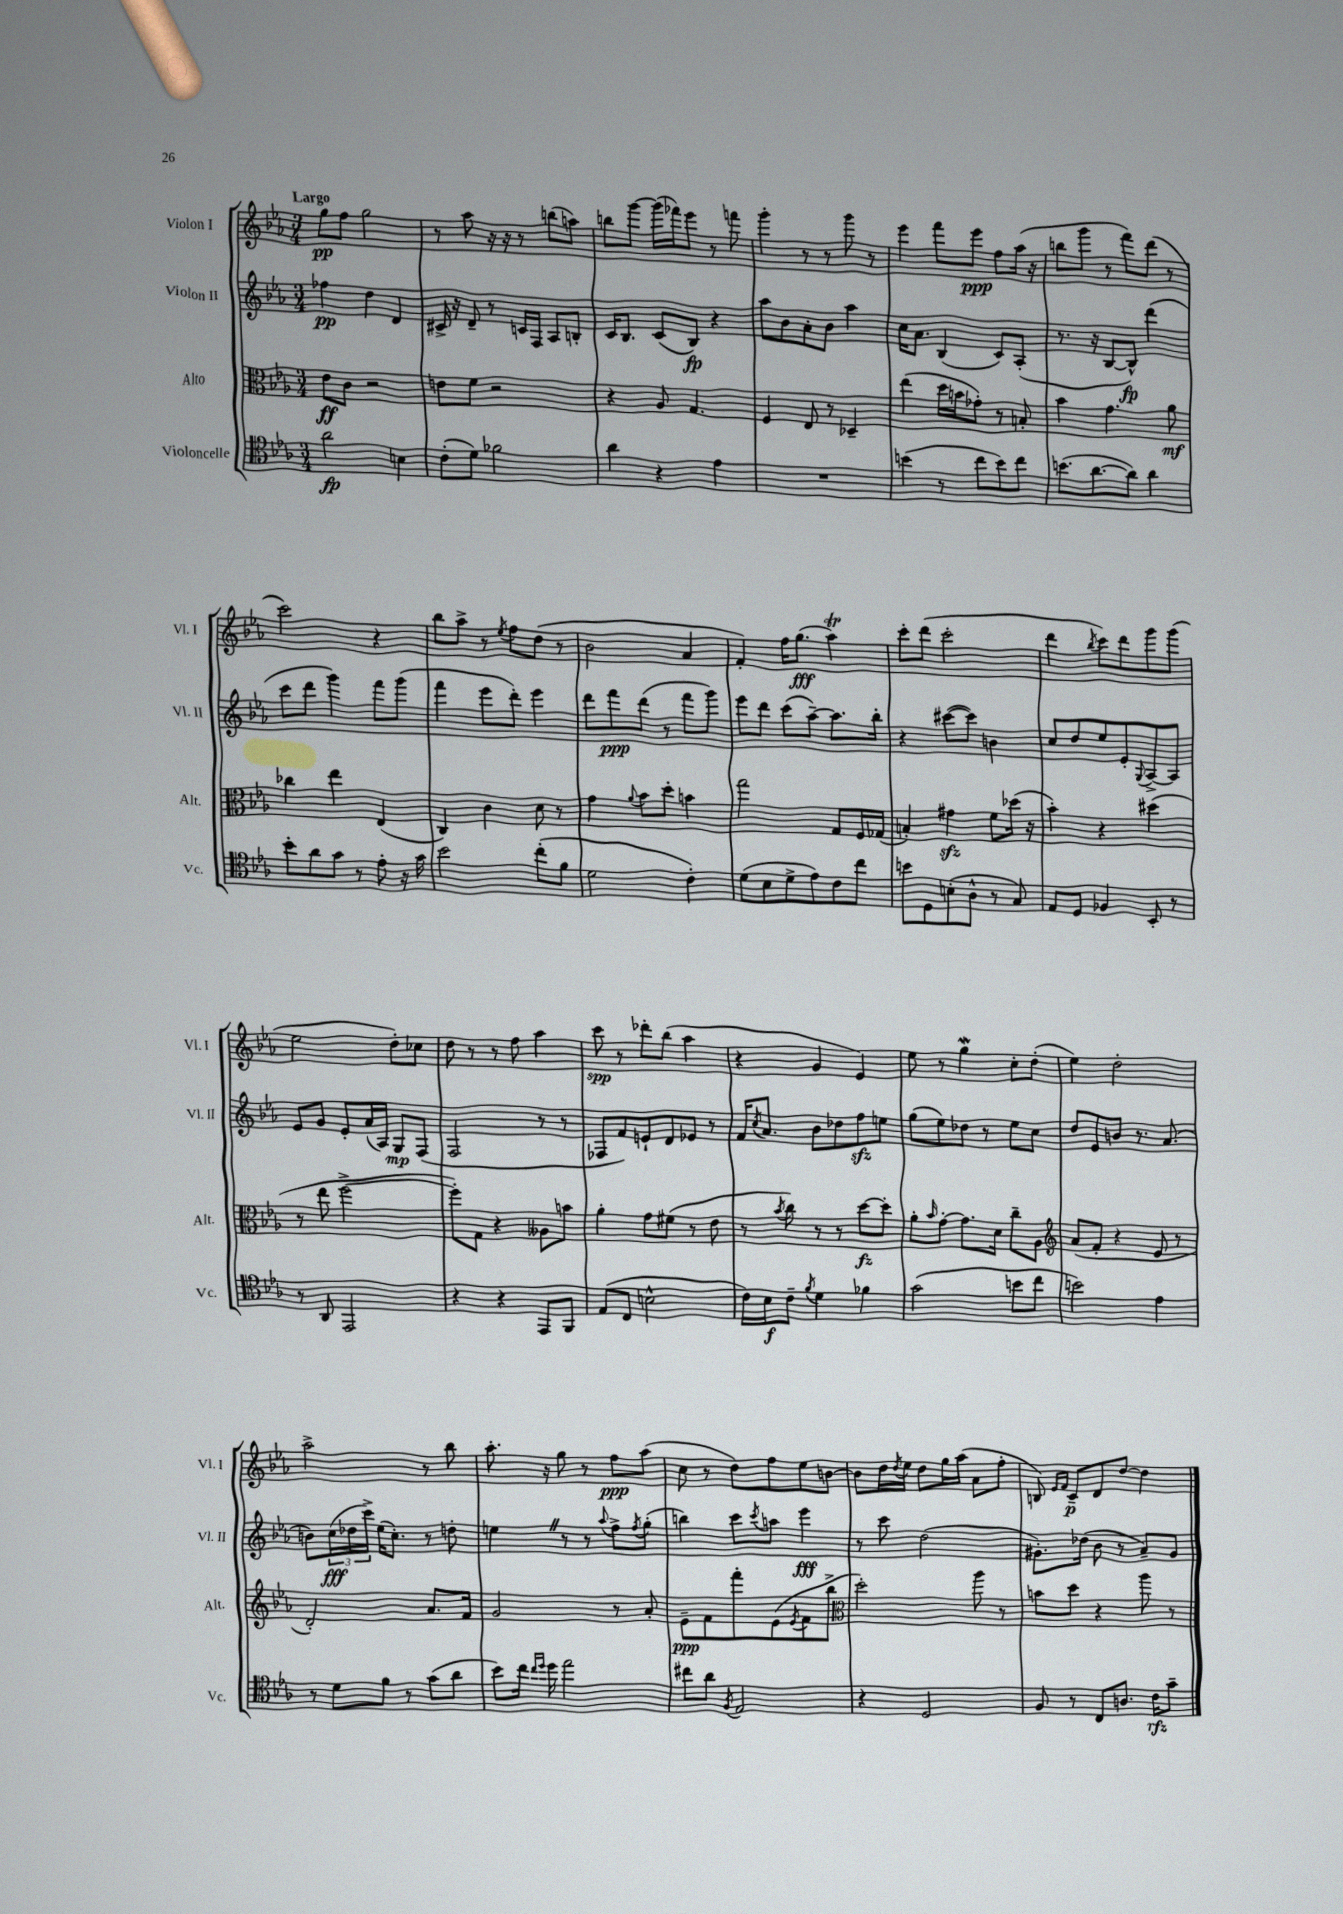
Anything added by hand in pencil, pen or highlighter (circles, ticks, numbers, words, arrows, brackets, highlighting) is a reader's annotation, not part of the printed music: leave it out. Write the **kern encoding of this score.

**kern	**dynam	**kern	**dynam	**kern	**dynam	**kern	**dynam
*part4	*part4	*part3	*part3	*part2	*part2	*part1	*part1
*staff4	*staff4	*staff3	*staff3	*staff2	*staff2	*staff1	*staff1
*I"Violoncelle	*	*I"Alto	*	*I"Violon II	*	*I"Violon I	*
*I'Vc.	*	*I'Alt.	*	*I'Vl. II	*	*I'Vl. I	*
*clefC4	*	*clefC3	*	*clefG2	*	*clefG2	*
*k[b-e-a-]	*	*k[b-e-a-]	*	*k[b-e-a-]	*	*k[b-e-a-]	*
*M3/4	*	*M3/4	*	*M3/4	*	*M3/4	*
=1	=1	=1	=1	=1	=1	=1	=1
!	!	!	!	!	!	!LO:TX:a:B:t=Largo	!
2a-\	fp	8e-\L	ff	4ff-X\	pp	8gg\L	pp
.	.	8c\J	.	.	.	8ff\J	.
.	.	2r	.	4dd\	.	2gg\	.
4Bn\	.	.	.	4d/	.	.	.
=2	=2	=2	=2	=2	=2	=2	=2
(8c'\L	.	8en\L	.	16c#X^/	.	8r	.
.	.	.	.	16r	.	.	.
8d\J)	.	8f\J	.	8d~/	.	8aa-\	.
2f-X\	.	2r	.	8r	.	16r	.
.	.	.	.	.	.	16r	.
.	.	.	.	16cn/LL	.	8r	.
.	.	.	.	16F/JJ	.	.	.
.	.	.	.	8A-/L	.	(8bbn\L	.
.	.	.	.	8Bn'/J	.	8aan\J)	.
=3	=3	=3	=3	=3	=3	=3	=3
4a-\	.	4r	.	16c/KL	.	8bbn\L	.
.	.	.	.	8.B-/J	.	.	.
.	.	.	.	.	.	[8ggg\J	.
4r	.	8A-/	.	(8c/L	.	(16ggg\LL]	.
.	.	.	.	.	.	16fff-X\J)	.
.	.	4.G/	.	8B-/J)	fp	8eee-\J	.
4e-\	.	.	.	4r	.	8r	.
.	.	.	.	.	.	8fffn\	.
=4	=4	=4	=4	=4	=4	=4	=4
2.r	.	4F/	.	8aa-\L	.	4ggg'\	.
.	.	.	.	8b-\	.	.	.
.	.	8E-/	.	8a-'\	.	8r	.
.	.	8r	.	8b-\J	.	8r	.
.	.	4D-X~/	.	4aa-\	.	8ggg\	.
.	.	.	.	.	.	8r	.
=5	=5	=5	=5	=5	=5	=5	=5
(4bn\	.	(4ee-\	.	16cc\KL	.	4eee-\	.
.	.	.	.	8.a-\J	.	.	.
8r	.	16dd\LL	.	(4B-/	.	8fff\L	.
.	.	16bn\J	.	.	.	.	.
8cc\L	.	8g-X'\J)	.	.	.	8eee-\J	ppp
8b\)	.	8r	.	8c/L)	.	8ff\L	.
8cc\J	.	8Bn'/	.	(8A-'/J	.	(16aa-\Jk	.
.	.	.	.	.	.	16r	.
=6	=6	=6	=6	=6	=6	=6	=6
(8.bn\L	.	4b-\	.	8.r	.	8bbn\L	.
.	.	.	.	.	.	8ggg\J	.
[8.a-\	.	.	.	16r	.	.	.
.	.	4.g\	.	[8B-/L	.	8r	.
8a-\J])	.	.	.	8B-^^/J])	fp	8fff\L)	.
4a-\	.	.	.	(4ddd\	.	(8ddd\J	.
.	.	8a-\	mf	.	.	8r	.
!!LO:LB:g=z
=7	=7	=7	=7	=7	=7	=7	=7
8b-'\L	.	4cc-X\	.	8ccc\L	.	2ccc\)	.
8a-\	.	.	.	8ddd\J	.	.	.
8g\J	.	4ee-\	.	4ggg\)	.	.	.
8r	.	.	.	.	.	.	.
8e-'\	.	(4E-/	.	8fff\L	.	4r	.
16r	.	.	.	(8ggg\J	.	.	.
16g\	.	.	.	.	.	.	.
=8	=8	=8	=8	=8	=8	=8	=8
2b-\	.	4C/)	.	4fff\	.	8bb-\L	.
.	.	.	.	.	.	8aa-^\J	.
.	.	4c\	.	8eee-\L	.	8r	.
.	.	.	.	.	.	8qee-/	.
.	.	.	.	8ddd'\J)	.	8ff\L	.
(8cc'\L	.	8d\	.	4eee-\	.	(8dd\J	.
8f\J	.	8r	.	.	.	8r	.
=9	=9	=9	=9	=9	=9	=9	=9
2d\	.	4g\	.	8ddd\L	.	2b-\	.
.	.	.	.	8fff\	ppp	.	.
.	.	8qqa-/	.	.	.	.	.
.	.	8b-\L	.	(8ddd\J	.	.	.
.	.	8dd'\J	.	8r	.	.	.
4c'\)	.	4bn\	.	8fff\L	.	4a-/	.
.	.	.	.	8ggg\J)	.	.	.
=10	=10	=10	=10	=10	=10	=10	=10
(8d\L	.	2gg\	.	8eee-\L	.	4f'/)	.
8B-\	.	.	.	8ddd\J	.	.	.
8d^\	.	.	.	(8ccc\L	.	16ff\KL	.
.	.	.	.	.	.	(8.gg\J	fff
8e-\)	.	.	.	[8aa-~\J)	.	.	.
8c\	.	8G/L	.	8.aa-\L]	.	4aa-T\)	.
8cc\J	.	16F/L	.	.	.	.	.
.	.	(16G-X/JJ	.	16bb-'\Jk	.	.	.
=11	=11	=11	=11	=11	=11	=11	=11
8bn\L	.	4Bn'/)	.	4r	.	8ccc'\L	.
8D\	.	.	.	.	.	(8ddd\J	.
(8Bn'\	.	4g#Xzz\	.	([8ccc#X\L	.	2ccc'\	.
8A-^^\J	.	.	.	8ccc#\J])	.	.	.
8r	.	8f\L	.	4bn\	.	.	.
8G/)	.	(16dd-X\Jk	.	.	.	.	.
.	.	16r	.	.	.	.	.
=12	=12	=12	=12	=12	=12	=12	=12
8E-/L	.	4b-'\)	.	8cc/L	.	4ddd\	.
8D/J	.	.	.	8dd/	.	.	.
.	.	.	.	.	.	8qbb-/	.
4F-X/	.	4r	.	8ee-/	.	8ccc\L)	.
.	.	.	.	8e-'/	.	8ddd\	.
.	.	.	.	8qqG/	.	.	.
8BB-'/	.	(4dd#X\	.	[8A-^/	.	8ggg\	.
8r	.	.	.	8A-/J]	.	(8ggg\J	.
!!LO:LB:g=z
=13	=13	=13	=13	=13	=13	=13	=13
8r	.	8r	.	8e-/L	.	2ee-\	.
8AA-/	.	8ee-\	.	8g/J	.	.	.
2EE-/	.	[2ff^\	.	8e-'/L	.	.	.
.	.	.	.	(16a-/L	.	.	.
.	.	.	.	16A-/JJ)	.	.	.
.	.	.	.	8G/L	mp	8dd'\L)	.
.	.	.	.	(8F/J	.	8cc-X\J	.
=14	=14	=14	=14	=14	=14	=14	=14
4r	.	8ff'\L])	.	2F/	.	8dd\	.
.	.	8G\J	.	.	.	8r	.
4r	.	4r	.	.	.	8r	.
.	.	.	.	.	.	8ff\	.
8EE-/L	.	8A--X\L	.	8r	.	4aa-\	.
8FF/J	.	8bn\J	.	8r	.	.	.
=15	=15	=15	=15	=15	=15	=15	=15
(8E-/L	.	4a-'\	.	8F-X/L	.	8ccc\	spp
8C/J	.	.	.	8f/)	.	8r	.
2Bn^^\	.	8g\L	.	8en`/	.	8ddd-X'\L	.
.	.	(8f#X\J	.	8d/	.	(8bb-\J	.
.	.	8r	.	8e-X/J	.	4aa-\	.
.	.	8e-\	.	8r	.	.	.
=16	=16	=16	=16	=16	=16	=16	=16
16c\LL)	.	8r	.	16f/KL	.	4r	.
.	.	.	.	8qcc/	.	.	.
16B-\J	f	.	.	8.a-/J	.	.	.
.	.	8qb-/	.	.	.	.	.
8c~\J	.	8cc\)	.	.	.	.	.
8qf/	.	.	.	.	.	.	.
4d\	.	8r	.	8b-\L	.	4g/	.
.	.	8r	.	8dd-X\	.	.	.
4f-X\	.	[8dd\L	fz	8ffzz\	.	4e-/)	.
.	.	8dd'\J]	.	8een\J	.	.	.
=17	=17	=17	=17	=17	=17	=17	=17
(2g\	.	8a-'\L	.	(8gg\L	.	8ee-\	.
.	.	16qqb-/	.	.	.	.	.
.	.	[8g'\J	.	8ee-\)	.	8r	.
.	.	8.g\L]	.	8dd-X\J	.	4ggW\	.
.	.	.	.	8r	.	.	.
.	.	16d\Jk	.	.	.	.	.
8bn\L	.	8cc~\L	.	8ee-\L	.	8cc'\L	.
8cc\J	.	8A-\J	.	8cc\J	.	(8dd'\J	.
=18	=18	=18	=18	=18	=18	=18	=18
*	*	*clefG2	*	*	*	*	*
2bn\)	.	(8a-/L	.	8dd/L	.	4ee-\)	.
.	.	8f'/J	.	8e-/	.	.	.
.	.	4r	.	8bn/J	.	2dd'\	.
.	.	.	.	8.r	.	.	.
4e-\	.	8e-/	.	.	.	.	.
.	.	.	.	(8.a-/	.	.	.
.	.	8r	.	.	.	.	.
!!LO:LB:g=z
=19	=19	=19	=19	=19	=19	=19	=19
8r	.	2d'/)	.	8bn\L)	.	2aa-^\	.
8d\L	.	.	.	(24cc\L	fff	.	.
.	.	.	.	24dd-X\	.	.	.
.	.	.	.	24ccc^\JJ)	.	.	.
8f\J	.	.	.	(16ee-\KL	.	.	.
.	.	.	.	8.cc'\J)	.	.	.
8r	.	.	.	.	.	.	.
(8g\L	.	8.a-/L	.	8r	.	8r	.
8a-\J	.	.	.	8ddn'\	.	8bb-\	.
.	.	16f/Jk	.	.	.	.	.
=20	=20	=20	=20	=20	=20	=20	=20
8b-\L)	.	2g/	.	4eenZ\	.	8.aa-'\	.
16cc\Jk	.	.	.	.	.	.	.
16qqcc/LL	.	.	.	.	.	.	.
16qqdd/JJ	.	.	.	.	.	.	.
16dd\	.	.	.	.	.	16r	.
2ee-\	.	.	.	8r	.	8gg\	.
.	.	.	.	8r	.	8r	.
.	.	.	.	8qqaa-/	.	.	.
.	.	8r	.	8ff^\L	.	8ff\L	ppp
.	.	.	.	8qff/	.	.	.
.	.	8a-'/	.	(8gg'\J	.	(8aa-\J	.
=21	=21	=21	=21	=21	=21	=21	=21
8cc#X\L	.	8e-~\L	ppp	4bbn\)	.	8cc\	.
8a-\J	.	8f\	.	.	.	8r	.
8qF/	.	.	.	.	.	.	.
2E-/	.	8fff'\	.	8ccc\L	.	8dd\L)	.
.	.	.	.	8qccc/	.	.	.
.	.	(8e-\	.	8aan\J	.	8ff\	.
.	.	8qe-/	.	.	.	.	.
.	.	8f\	.	4eee-\	fff	8ee-\	.
.	.	8bb-^\J	.	.	.	[8bn\J	.
=22	=22	=22	=22	=22	=22	=22	=22
*	*	*clefC3	*	*	*	*	*
4r	.	2dd'\)	.	8r	.	8b\L]	.
.	.	.	.	8ccc\	.	16dd\L	.
.	.	.	.	.	.	8qdd/	.
.	.	.	.	.	.	16ee-\JJ	.
2D/	.	.	.	(2dd\	.	8dd\L	.
.	.	.	.	.	.	16gg\L	.
.	.	.	.	.	.	(16aa-\JJ	.
.	.	8aa-\	.	.	.	8a-\L	.
.	.	8r	.	.	.	8ff'\J	.
=23	=23	=23	=23	=23	=23	=23	=23
8F/	.	8bn\L	.	8.g#X'\L)	.	8Bn/)	.
.	.	.	.	.	.	16qqe-/LL	.
.	.	.	.	.	.	16qqf/JJ	.
8r	.	8dd\J	.	.	.	8c~/L	p
.	.	.	.	(16dd-X\Jk	.	.	.
8C/L	.	4r	.	8b-\	.	8d/	.
8.An/J	.	.	.	8r	.	[8dd/J	.
.	.	8aa-\	.	8a-~/L)	.	4dd\]	.
16c\KL	rfz	.	.	.	.	.	.
8g~\J	.	8r	.	8g#/J	.	.	.
==	==	==	==	==	==	==	==
*-	*-	*-	*-	*-	*-	*-	*-
